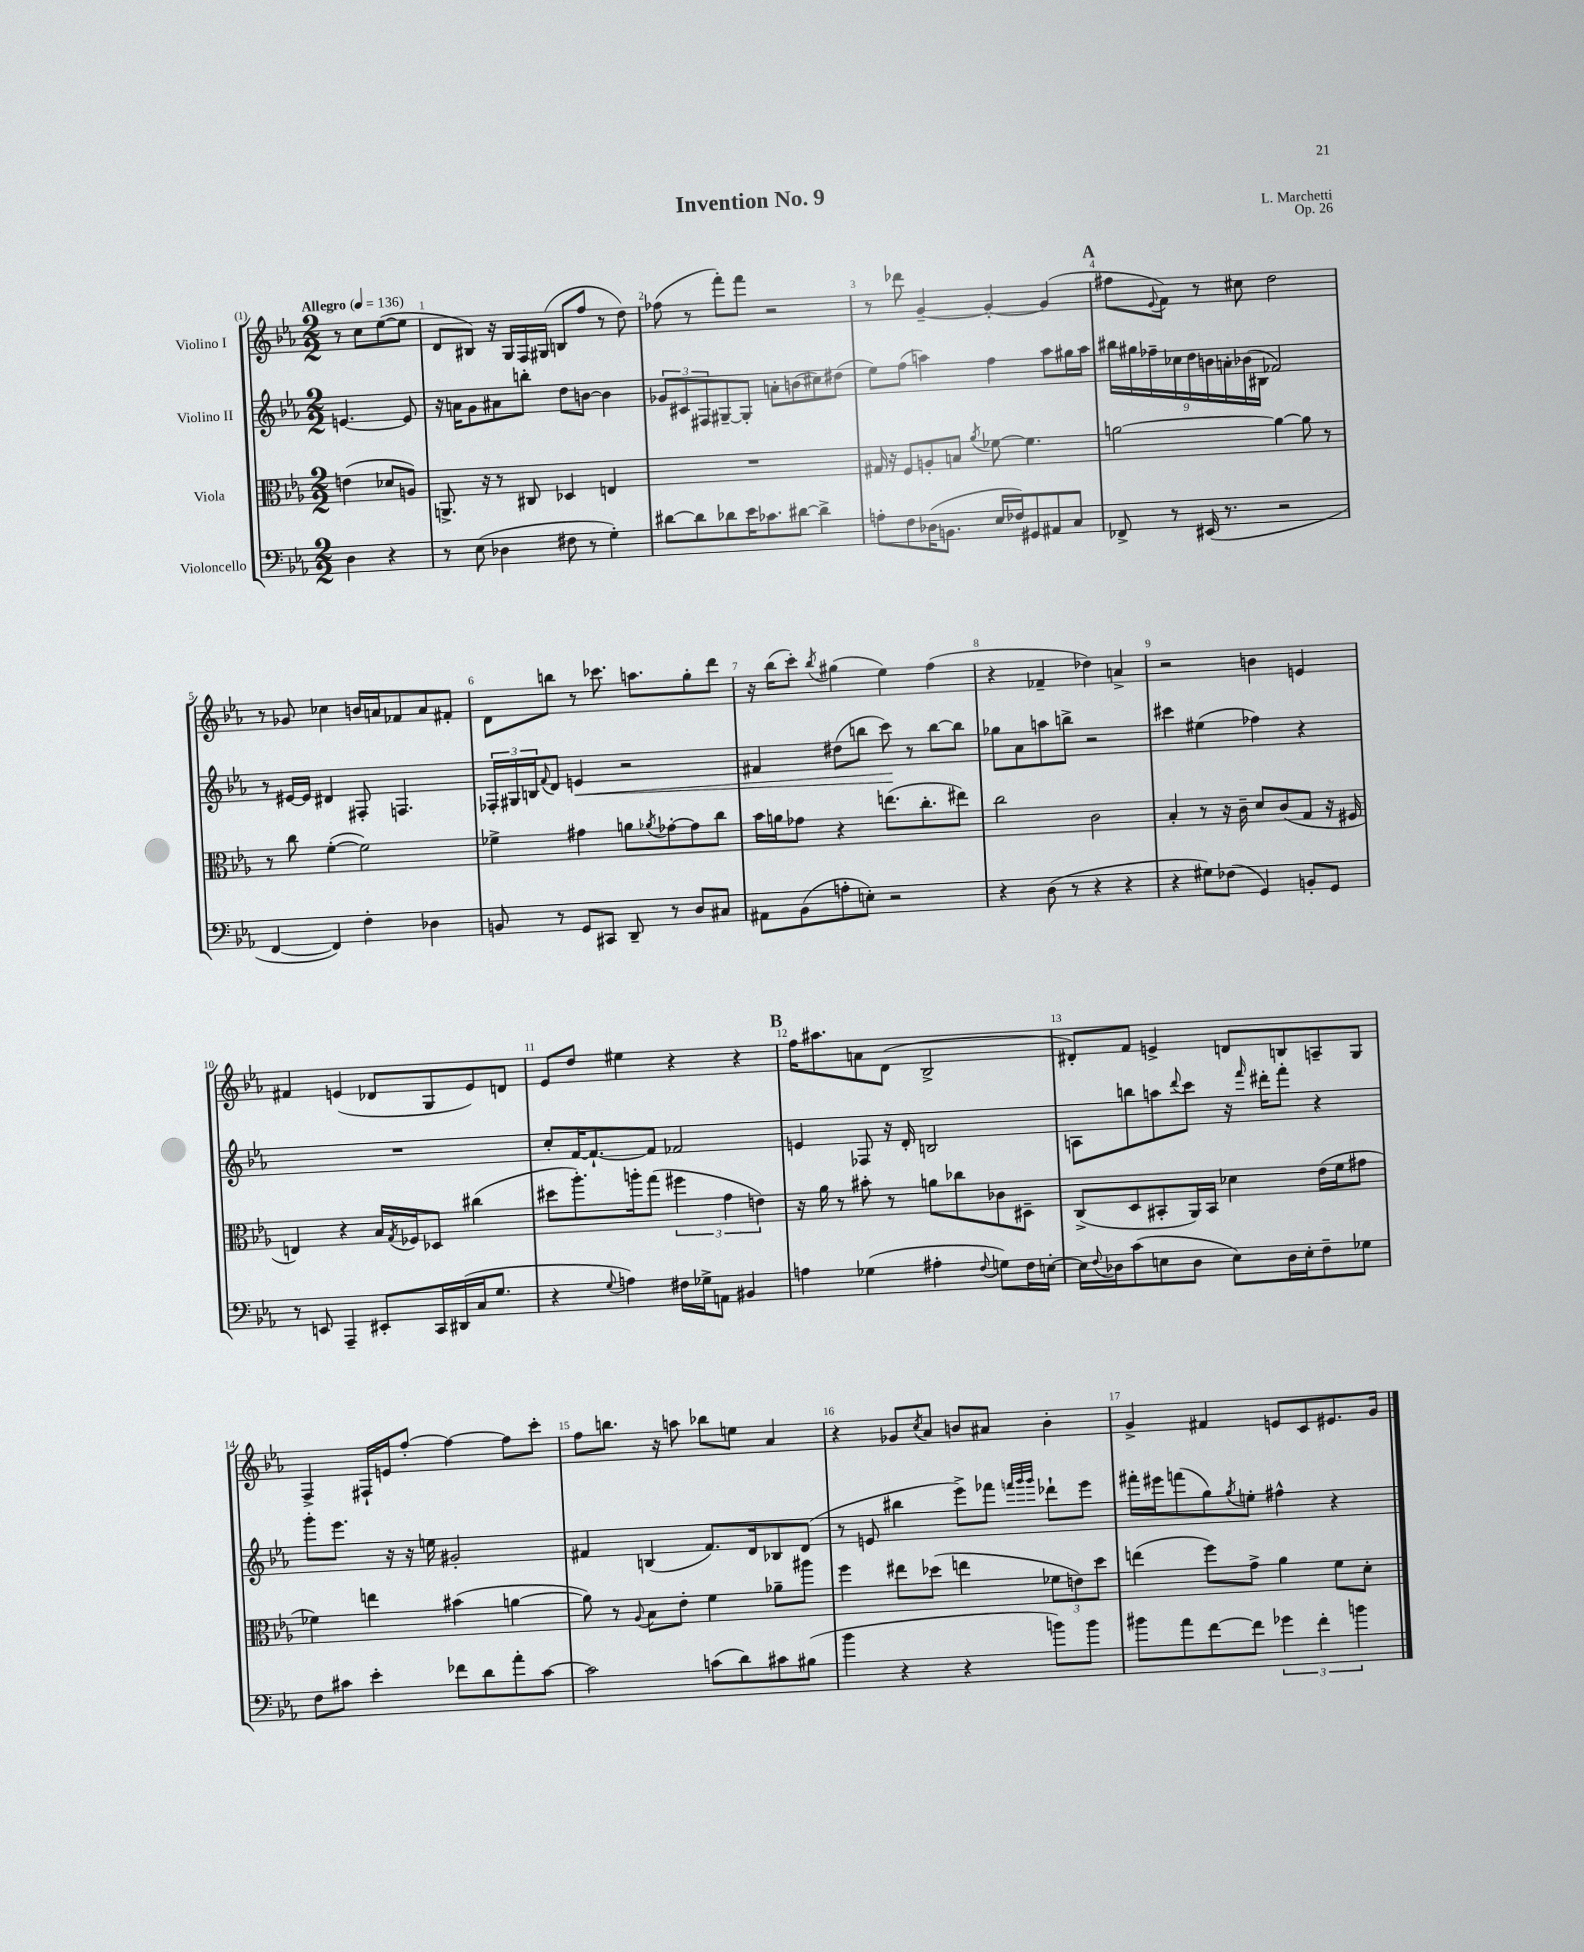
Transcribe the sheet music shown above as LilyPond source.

\header { title = "Invention No. 9" composer = "L. Marchetti" opus = "Op. 26" }
<<
\new StaffGroup <<
\new Staff = "s0" \with { instrumentName = "Violino I" } {
    \clef treble \key ees \major \numericTimeSignature \time 2/2 \partial 2 \tempo "Allegro" 4 = 136
    r8 c''8 ees''8~( ees''8 |
    d'8 bis8) r16 g16 f16 gis16( b8 f''8 r8 d''8) |
    fes''8( r8 f'''8-.) f'''8 r2 |
    r8 des'''8 g'4~-- g'4~-. g'4( |
    \mark \markup { \bold "A" } fis''8 \appoggiatura { ees'8 } f'8) r8 cis''8 d''2 |
    r8 ges'8 ces''4 b'16 a'16 fes'8 a'8 fis'8-. |
    d'8 b''8 r8 ces'''8. a''8. g''8-. d'''8 |
    r16 bes''16( c'''8-.) \acciaccatura { bes''8 } gis''4( ees''4) f''4( |
    r4 fes'4-- des''4) a'4-> |
    r2 b'4 e'4 |
    fis'4 e'4( des'8 g8 e'8) d'8 |
    ees'8 d''8 eis''4 r4 r4 |
    \mark \markup { \bold "B" } f''16 ais''8. a'8 d'8( bes2-> |
    dis'8-.) f'8 e'4-> d'8 b8 a8-- g8 |
    f4-> fis16-! e'16 f''8~-. f''4~ f''8 c'''8-. |
    f''8 b''8. r16 a''8 bes''8 e''8 aes'4 |
    r4 ges'8 \acciaccatura { c''8 } aes'8 b'8 ais'8 b'4-. |
    g'4-> fis'4 e'8 c'8 eis'8. g'16 \bar "|." |
}
\new Staff = "s1" \with { instrumentName = "Violino II" } {
    \clef treble \key ees \major \numericTimeSignature \time 2/2 \partial 2
    e'4.~ e'8 |
    r16 a'16 g'8 ais'8 b''8-. d''8 b'8~ b'4 |
    \tuplet 3/2 { ges'8 cis'8 fis8 } gis8~-- gis8-. a'8-. b'8( cis''8) dis''8( |
    ees''8) f''8( a''4) f''4 a''8 gis''16 a''16 |
    \mark \markup { \bold "A" } \tuplet 9/8 { bis''16 gis''16 fes''16-- ces''16 d''16 b'16 a'16-. bes'16( bis16 } fes'2) |
    r8 eis'16~ eis'16 dis'4 fis8-. f4. |
    \tuplet 3/2 { fes16-. gis16 b16 } \appoggiatura { f'8 } d'8 e'4\< r2 |
    fis'4 dis''8( b''8 c'''8\!) r8 b''8~ b''8 |
    ges''8 aes'8 a''8 b''8-> r2 |
    cis'''4 eis''4( fes''4) r4 |
    R1 |
    c''8-. f'16~ f'8.~-! f'8 fes'2 |
    \mark \markup { \bold "B" } e'4 fes8 r16 d'16-. b2 |
    a8 b''8 a''8 \appoggiatura { d'''8 } c'''8 r16 \grace { f'''16 } dis'''16-. f'''8-. r4 |
    g'''8-. ees'''8. r16 r16 e''16 gis'2-. |
    fis'4 b4( fis'8.) d'16 bes8 d'8( |
    r8 e'8 bis''4 ees'''8->) fes'''8 \grace { f'''32 g'''32 g'''32 } des'''8-! ees'''8 |
    fis'''16-. eis'''16 f'''8( g''8) \acciaccatura { g''8 } e''8-. fis''4-^ r4 \bar "|." |
}
\new Staff = "s2" \with { instrumentName = "Viola" } {
    \clef alto \key ees \major \numericTimeSignature \time 2/2 \partial 2
    e'4( des'8 a8) |
    a,8.-> r16 r8 cis8 des4 e4 |
    R1 |
    gis16 r16 f8 a8-. b8 \acciaccatura { aes'8 } fes'8~ fes'4. |
    \mark \markup { \bold "A" } a'2~ a'4~ a'8 r8 |
    r8 c''8 f'4~-.( f'2) |
    fes'4-> gis'4 a'8 \acciaccatura { aes'8 } ges'8~-. ges'8 c''8 |
    bes'16 a'16 ges'8 r4 e''8.( c''8.-. eis''8) |
    c''2 c'2 |
    bes4-. r8 r16 c'16-- d'8 c'8( g8 r16 fis16 |
    e4) r4 bes16 \acciaccatura { g8 } fes16 des8 cis''4( |
    dis''8 aes''8.-.) a''16-. g''8( \tuplet 3/2 { fis''4 g'4 e'4) } |
    \mark \markup { \bold "B" } r16 aes'16 r8 bis'8-. r8 a'8 ces''8 ces'8 dis8-- |
    c8->( d8 bis,8-. aes,16) bis,16 des'4 ees'16( f'16 gis'8 |
    fes'4) e''4 bis'4( a'4~ |
    a'8) r8 \appoggiatura { aes8 } bes8 ees'8-. f'4 aes'8-- ais''8 |
    f''4 eis''8 des''8( e''4 \tuplet 3/2 { fes'8 e'8) des''8 } |
    e''4( f''8) g'8-> aes'4 f'8 d'8-. \bar "|." |
}
\new Staff = "s3" \with { instrumentName = "Violoncello" } {
    \clef bass \key ees \major \numericTimeSignature \time 2/2 \partial 2
    d4 r4 |
    r8 ees8( des4 fis8 r8 g4-.) |
    dis'8~ dis'8 des'8 ees'16 ces'8. dis'8~ dis'4-> |
    a8-. f8 des16( b,8. ees16 fes16) gis,8 ais,8 c8 |
    \mark \markup { \bold "A" } fes,8-> r8 eis,16( r8. r2 |
    f,4~ f,4) f4-. des4 |
    b,8 r8 g,8 cis,8 d,8-- r8 d8 cis8 |
    ais,8 bes,8( a8-. e8-.) r2 |
    r4 d8( r8 r4 r4 |
    r4 gis8) fes8( g,4) b,8-. g,8 |
    r8 e,8 aes,,4-- eis,8-. c,16 dis,16( c16 g8. |
    r4 \appoggiatura { g8 } a4) fis16 ges16-> a,8 bis,4 |
    \mark \markup { \bold "B" } a4 ges4( ais4-. \appoggiatura { f8 } g8) f16 e16~-. |
    e16 \appoggiatura { f8 } des16 c'8( e8 des8 e8) des16 e16-. f8-- ges8 |
    f8 cis'8 ees'4-. fes'8 d'8 aes'8-. cis'8~ |
    cis'2 c'8( d'8) cis'8 bis8( |
    bes'4 r4 r4 b'8) b'8 |
    bis'8 aes'8 f'8~ f'8 \tuplet 3/2 { ges'4 f'4-. b'4 } \bar "|." |
}
>>
>>
\layout { \context { \Score \override BarNumber.break-visibility = ##(#f #t #t) barNumberVisibility = #all-bar-numbers-visible } }
